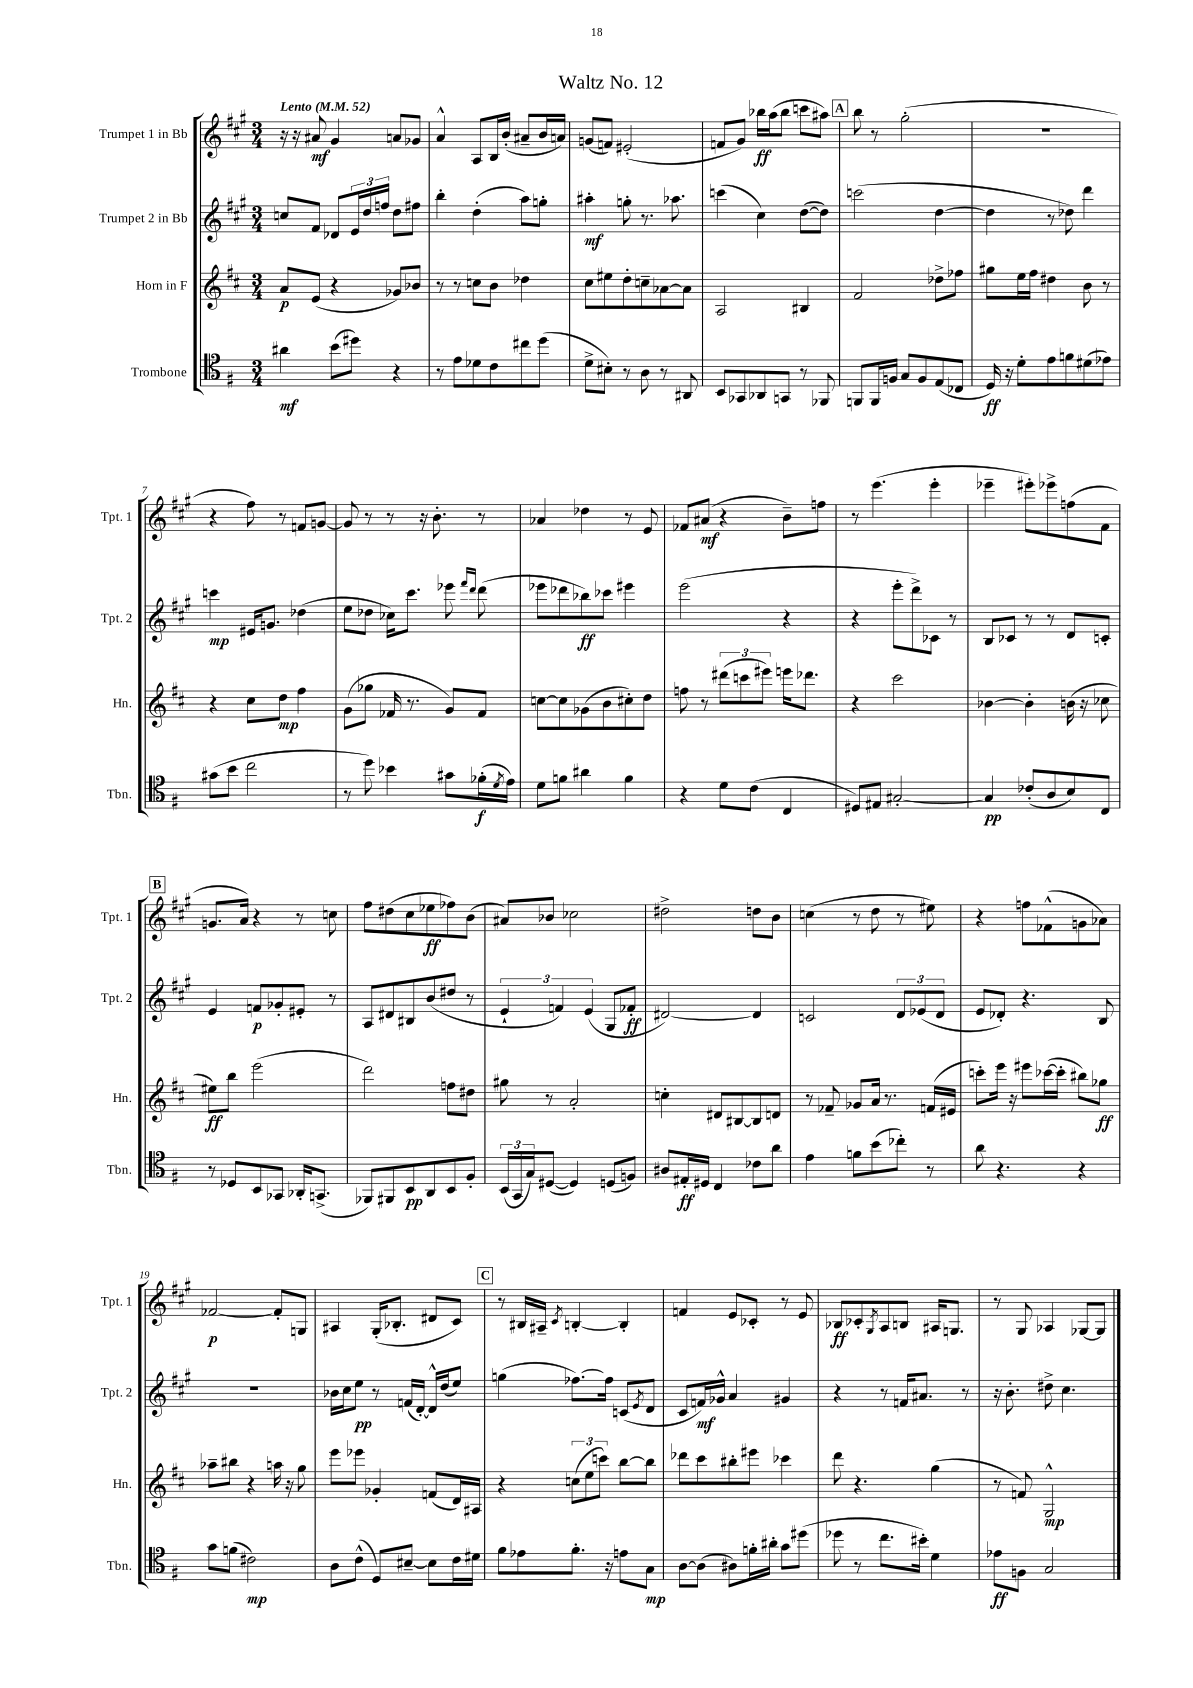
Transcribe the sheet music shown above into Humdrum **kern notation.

**kern	**kern	**kern	**kern
*staff4	*staff3	*staff2	*staff1
*clefC4	*clefG2	*clefG2	*clefG2
*k[f#]	*k[f#c#]	*k[f#c#g#]	*k[f#c#g#]
*M3/4	*M3/4	*M3/4	*M3/4
*MM52	*MM52	*MM52	*MM52
4a#\	8a/L	8cc/L	16r
.	.	.	16r
.	(8e/J	8f#/J	8a#/
(8b\L	4r	8d-/L	4g#/
8dd#\J)	.	24e/L	.
.	.	24dd/	.
.	.	24ff/JJ	.
4r	8g-/L)	8dd\L	8a/L
.	8b-/J	8ff#\J	8g-/J
=	=	=	=
8r	8r	4bb'\	4a^^/
8e\L	8r	.	.
8d-\	8cc\L	(4dd'\	8A/L
8c\	8b\J	.	16B/L
.	.	.	(16b'/JJ
8cc#\	4dd-\	8aa\L)	8a#~/L
(8dd\J	.	8gg'\J	16b/L
.	.	.	16a/JJ)
=	=	=	=
8d^\L	8cc#\L	4aa#'\	(8g/L
8B#'\J)	8ee#\	.	8f/J)
8r	8dd'\	8gg'\	(2e#'/
8A\	8cc~\	8.r	.
8r	[8a-\	.	.
.	.	8.aa-\	.
8AA#/	8a-\]J	.	.
=	=	=	=
8BB/L	2A/	(4ccc\	8f/L
8GG-/	.	.	8g#/J)
8AA-/	.	4cc#\)	16bb-\LL
.	.	.	(16aa\J
8GG/J	.	.	8bb-\J
8r	4B#/	([8dd\L	8ccc\L
8FF-/	.	8dd\]J)	8aa#\J)
=	=	=	=
8FF/L	2f#/	(2ccc\	8bb\
16FF/L	.	.	8r
16F/JJ	.	.	.
8G/L	.	.	(2gg#'\
8F/	.	.	.
(8E/	8dd-^\L	[4dd\	.
8C-/J	8ff-\J	.	.
=	=	=	=
16D/)	8gg#\L	4dd\]	2.r
16r	.	.	.
8d'\L	16ee\L	.	.
.	16ff#\JJ	.	.
8e\	4dd#\	8r	.
8f\	.	8dd-\)	.
(8d#\	8b\	4ddd\	.
8e-\J)	8r	.	.
=	=	=	=
(8g#\L	4r	4ccc\	4r
8b\J	.	.	.
2cc\	8cc#\L	16e#/LK	8ff#\)
.	.	8.g/J	.
.	8dd\J	.	8r
.	4ff#\	(4dd-\	8f/L
.	.	.	[8g/J
=	=	=	=
8r	(8g\L	8ee\L	8g/]
8dd\)	8gg-\J	8dd-\J	8r
4b-\	16f-/	16cc-\LK)	8r
.	8.r	8.ccc#\J	.
.	.	.	16r
.	.	.	8.b'\
8g#\L	8g/L)	8eee-\	.
.	.	16qqfff#/LL	.
.	.	16qqddd/JJ	.
(16f-'\L	8f-/J	(8ddd\	8r
8qd/	.	.	.
16e\JJ)	.	.	.
=	=	=	=
8d\L	[8cc\L	8eee-\L	4a-/
8f\J	8cc\]	8ddd-\	.
4a#\	(8g-\	8bb-\)	4dd-\
.	8b\	8ccc-\J	.
4f\	8cc#'\)	4eee#\	8r
.	8dd\J	.	8e/
=	=	=	=
4r	8ff\	(2eee\	8f-/L
.	8r	.	(8a#/J
8d\L	(12ddd#\L	.	4r
.	12ccc\	.	.
(8c\J	.	.	.
.	12eee#\J)	.	.
4C/	16eee\LK	4r	8b~\L)
.	8.ddd-\J	.	.
.	.	.	8ff\J
=	=	=	=
8D#/L)	4r	4r	8r
8E#/J	.	.	(4.eee\
[2G#'/	2ccc#\	8eee'\L	.
.	.	8ddd^\)	.
.	.	8c-\J	4eee'\
.	.	8r	.
=	=	=	=
4G#/]	[4b-\	8B/L	4eee-~\
.	.	8c-/J	.
(8c-'/L	4b-'\]	8r	8eee#'\L)
8A/	.	8r	8eee-^\
8B/)	(16b\	8d/L	(8ff\
.	16r	.	.
8C/J	8cc-\	8c'/J	8f#\J
=	=	=	=
8r	8ee#\L)	4e/	8.g/L
8D-/L	8bb\J	.	.
.	.	.	16a/Jk)
8BB/	(2eee\	8f/L	4r
8GG-/J	.	8g-'/	.
16AA-'/LK	.	8e#'/J	8r
(8.GG^/J	.	.	.
.	.	8r	8cc\
=	=	=	=
8FF-/L)	2ddd\)	8A/L	8ff#\L
8FF#/	.	8d#/	(8dd#\
8BB/	.	8B#/	8cc#\
8AA/	.	(8b/	8ee-\
8BB/	8ff\L	8dd#/J	8ff-\)
8F#'/J	8dd#\J	8r	(8b\J
=	=	=	=
(24BB/LL	8gg#\	6e`/	8a#/L)
24GG/	.	.	.
24G/J)	.	.	.
([8D#/J	8r	.	8b-/J
.	.	6f/)	.
4D#/])	2a'/	.	2cc-\
.	.	(6e/	.
(8D/L	.	8G#/L	.
8F/J)	.	8f-'/J	.
=	=	=	=
8A#/L	4cc'\	[2d#/)	2dd#^\
16E#'/L	.	.	.
16D#/JJ	.	.	.
4C/	8d#/L	.	.
.	[8B#/	.	.
8c-\L	8B#/]	4d#/]	8dd\L
8a\J	8d/J	.	8b\J
=	=	=	=
4e\	8r	2c/	(4cc\
.	8f-~/	.	.
8f\L	8g-/L	.	8r
(8b\	16a/Jk	.	8dd\
.	8.r	.	.
8cc-'\J)	.	12d/L	8r
.	.	(12e-/	.
8r	(16f/LL	.	8ee#\)
.	.	12d/J	.
.	16e#/JJ	.	.
=	=	=	=
8a\	8ccc'\L)	8e/L	4r
4.r	16eee\Jk	8d-'/J)	.
.	16r	.	.
.	8eee#\L	4.r	8ff\L
.	([16ccc-\L	.	(8f-^^\
.	16ccc-'\]JJ	.	.
4r	8bb#\L)	.	8g\
.	8gg-\J	8B/	8a-\J)
=	=	=	=
8g\L	8aa-~\L	2.r	[2f-/
(8f\J	8bb#\J	.	.
2c#\)	4r	.	.
.	16aa\	.	8f-'/]L
.	16r	.	.
.	8gg\	.	8G/J
=	=	=	=
8A\L	8eee\L	16b-\LL	4A#/
.	.	16cc#\J	.
(8c^^\J	8eee-\J	8ee\J	.
8D/L)	4g-'/	8r	(16G#'/LK
.	.	.	8.B-'/J
[8B#~/J	.	(16f/LL	.
.	.	[16d'/JJ)	.
8B#\]L	(8f/L	16d^^/]LL	8d#/L
.	.	(16dd/J	.
16c\L	16d/L)	8ee/J)	8c#/J)
16d#\JJ	16A#/JJ	.	.
=	=	=	=
8f#\L	4r	(4gg\	8r
8e-\	.	.	16B#/LL
.	.	.	16A#~/JJ
.	.	.	8qc#/
8.f#'\J	(12cc\L	[8.ff-\L)	[4B'/
.	12ee\	.	.
.	12ccc\J)	.	.
16r	.	16ff-\]Jk	.
8e\L	[8bb\L	(8c/L	4B'/]
.	.	8qe/	.
8G\J	8bb\]J	8d/J	.
=	=	=	=
[8A\L	8ddd-\L	8c#/L	4f/
(8A\]J	8ccc#\	16f/L)	.
.	.	16g-^^/JJ	.
8A#\L)	8bb#'\	4a/	8e/L
16f'\L	8eee#\J	.	8c-'/J
16a#'\JJ	.	.	.
8g\L	4ccc-\	4g#/	8r
(8dd#\J	.	.	8e/
=	=	=	=
8dd-\	8ddd\	4r	8B-/L
8r	4.r	.	8c-'/
.	.	.	8qG#/
8.cc\L	.	8r	8A/
.	.	16f/LK	8B/J
16b#'\Jk)	.	8.a#/J	.
4d\	(4gg\	.	16A#/LK
.	.	.	8.G/J
.	.	8r	.
=	=	=	=
8e-\L	8r	16r	8r
.	.	8.b'\	.
8F\J	8f/)	.	8G#/
2G/	2G^^/	8dd#^\	4A-/
.	.	4.cc#\	.
.	.	.	[8G-/L
.	.	.	8G-/]J
==	==	==	==
*-	*-	*-	*-
